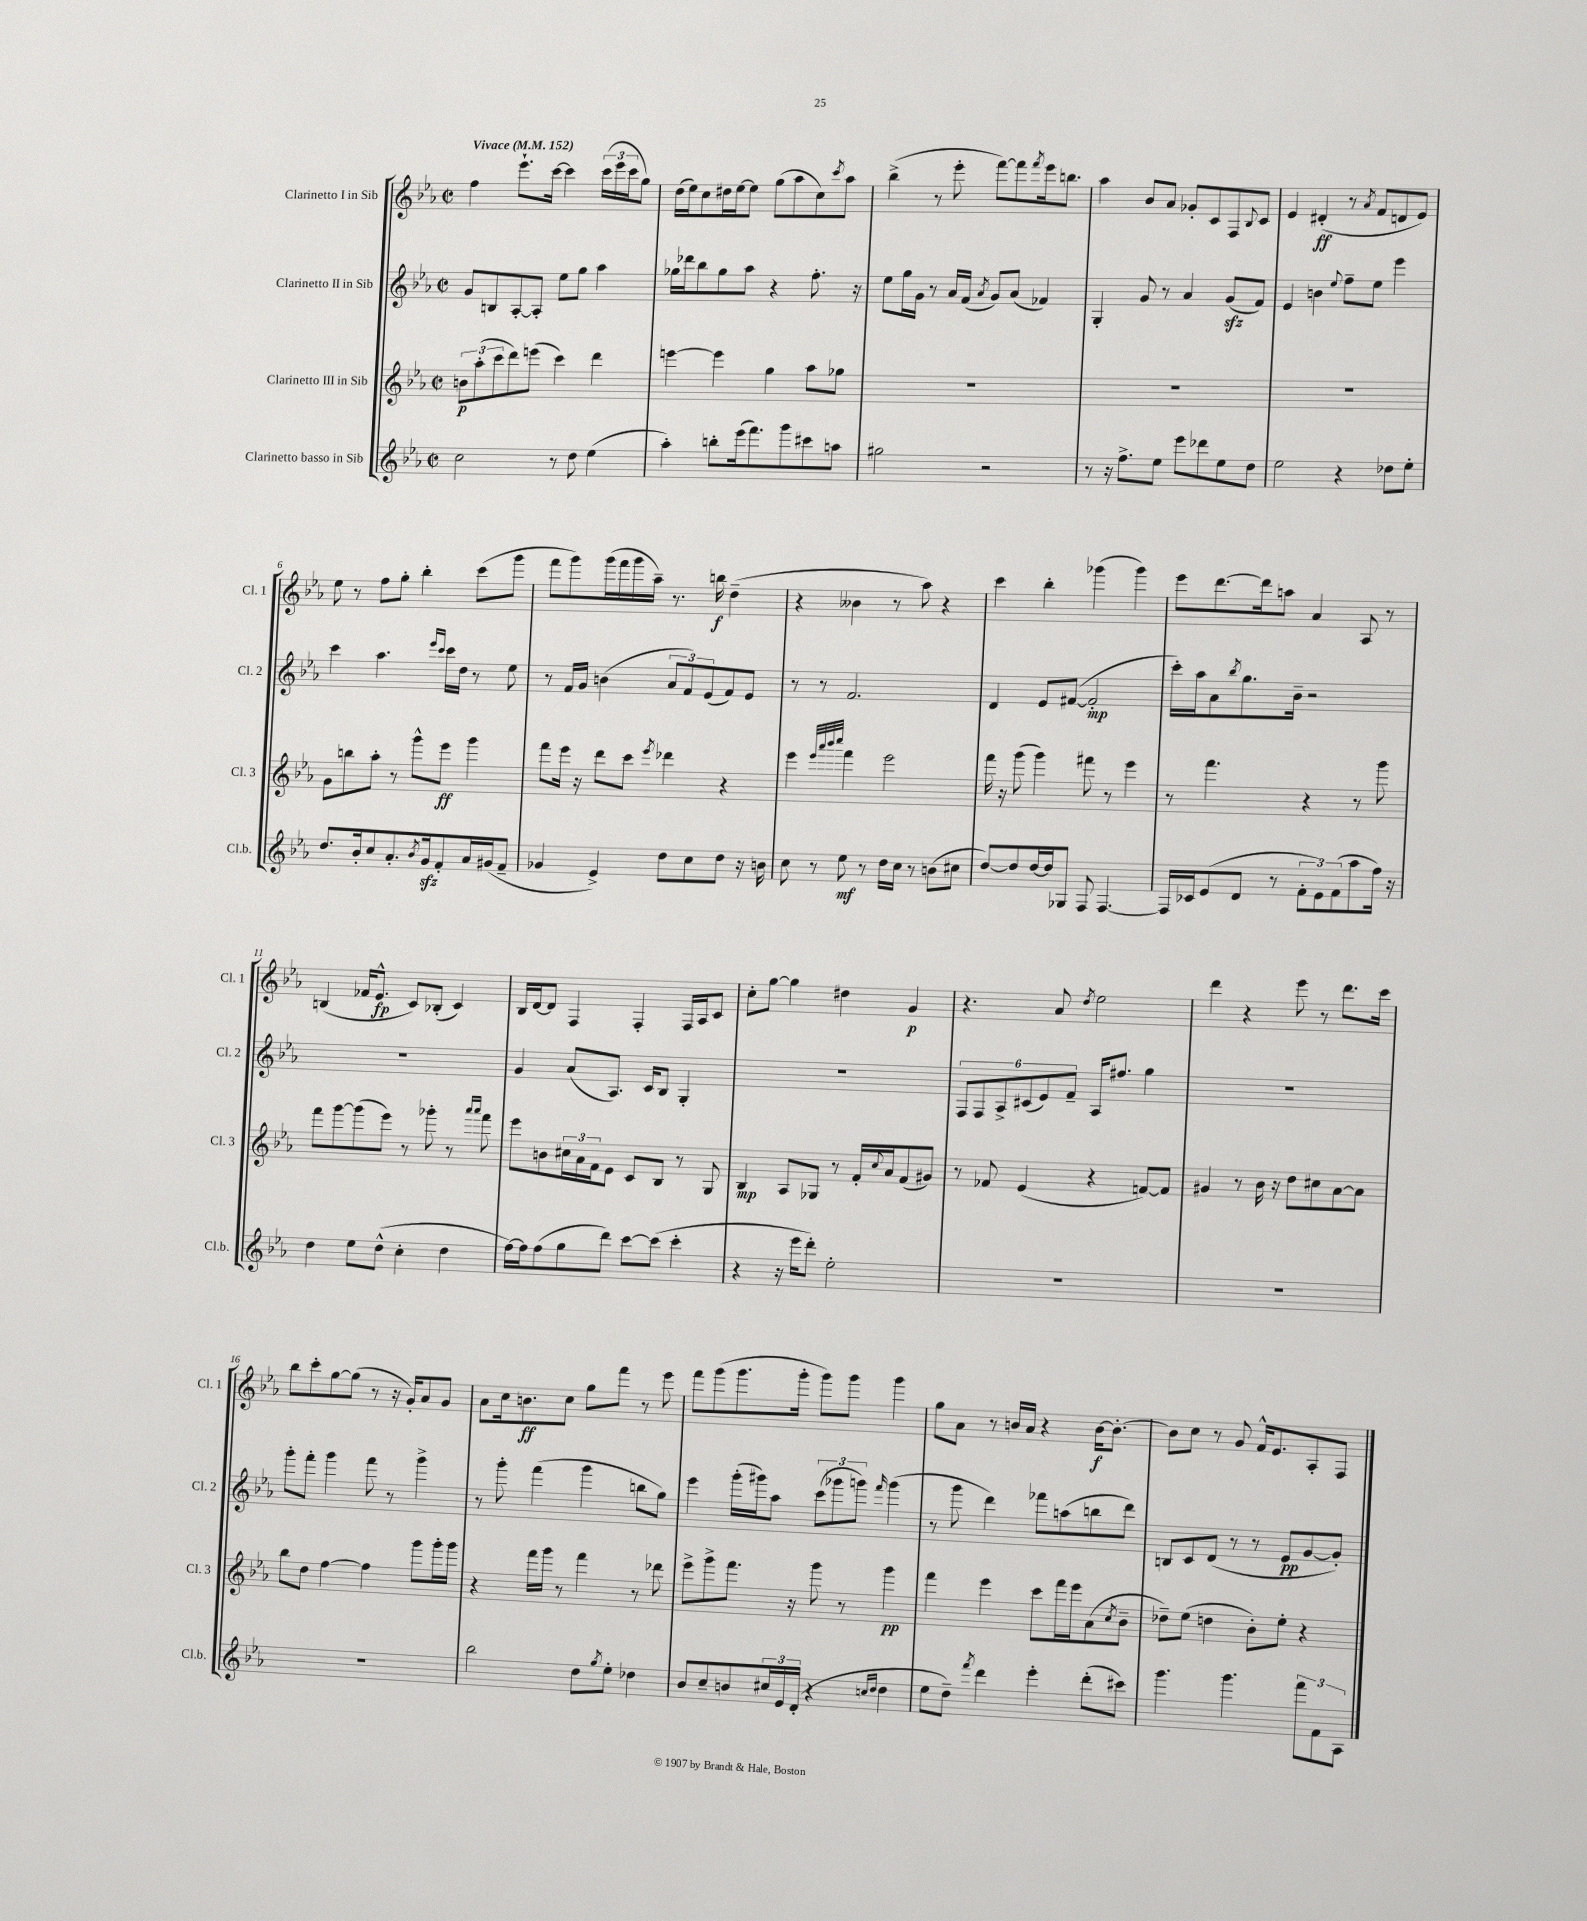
<<
\new StaffGroup <<
\new Staff = "s0" \with { instrumentName = "Clarinetto I in Sib" shortInstrumentName = "Cl. 1" } {
    \clef treble \key ees \major \defaultTimeSignature \time 2/2 \tempo "Vivace" 4 = 152
    f''4 ees'''8.-! c'''16~ c'''4 \tuplet 3/2 { c'''16( ees'''16 c'''16 } g''8) |
    d''16( ees''16) c''8 dis''16 ees''16~ ees''8 g''8( aes''8 c''8) \acciaccatura { c'''8 } aes''8 |
    bes''4->( r8 ees'''8-. f'''8~) f'''8 \acciaccatura { f'''8 } ees'''16 b''8. |
    aes''4 bes'8 aes'8 ges'8-. c'8 f8 \appoggiatura { bes8 } c'8 |
    ees'4 dis'4-.\ff( r8 \acciaccatura { aes'8 } f'8 d'8 ees'8) |
    ees''8 r8 f''8 g''8-. bes''4-. c'''8( g'''8 |
    f'''8 g'''8) g'''16( f'''16 g'''16 aes''16--) r8. b''16\f d''4--( |
    r4 beses'4 r8 aes''8) r4 |
    c'''4 bes''4-. ges'''4( ges'''4) |
    ees'''8 d'''8.~ d'''16 a''8 aes'4 aes8 r8 |
    b4( fes'16 ees'8.-^\fp c'8) bes8-.( c'4) |
    bes16 d'16~ d'8 f4 f4-. f16 aes16 c'8 |
    c''8-. g''8~ g''4 dis''4 g'4\p |
    r4. aes'8 \acciaccatura { d''8 } ees''2 |
    d'''4 r4 ees'''8 r8 d'''8. c'''16 |
    bes''8 c'''8-. g''8~ g''8( r8 r16 g'16-.) aes'8 g'8 |
    aes'8 c''16 b'8.\ff c''8 g''8 f'''8 r8 ees'''8 |
    f'''8 g'''8( g'''8. g'''16-. g'''8) g'''8 g'''4 |
    g''8 aes'8 r8 b'16 aes'16 r4 b'16~\f b'8.~-. |
    b'8 c''8 r8 g'8 f'16-^ ees'8. aes8-. f8 \bar "|." |
}
\new Staff = "s1" \with { instrumentName = "Clarinetto II in Sib" shortInstrumentName = "Cl. 2" } {
    \clef treble \key ees \major \defaultTimeSignature \time 2/2
    g'8 b8 aes8~-. aes8-. ees''8 g''8 aes''4 |
    ges''16 des'''16 bes''8 ges''8 aes''8 r4 f''8.-. r16 |
    ees''8 g''16 g'16 r8 aes'16 f'16( \acciaccatura { aes'8 } g'8) aes'8( fes'4) |
    g4-. g'8 r8 aes'4 g'8\sfz( f'8) |
    ees'4 b'4 \appoggiatura { ees''8 } f''8-- ees''8 ees'''4 |
    c'''4 aes''4. \grace { ees'''16 c'''16 } c'''16 d''16 r8 ees''8 |
    r8 f'16 g'16 b'4( \tuplet 3/2 { aes'8 f'8) ees'8( } f'8) ees'8 |
    r8 r8 f'2. |
    d'4 ees'8 fis'8~( fis'2-.\mp |
    c'''16-.) aes''16 aes'8 \acciaccatura { bes''8 } g''8. bes'16-- r2 |
    R1 |
    g'4 aes'8( aes8.) c'16 bes8 g4-. |
    R1 |
    \tuplet 6/4 { f8 f8 aes8-> cis'8( ees'8) f'8-- } aes16 fis''8. g''4 |
    R1 |
    g'''8-. f'''8-. g'''4 f'''8 r8 g'''4-> |
    r8 g'''8-. f'''4( g'''4 b''8 g''8) |
    ees'''4 g'''16-.( gis'''16) aes''8 \tuplet 3/2 { c'''8( ges'''8 g'''8) } \grace { f'''16 } g'''4( |
    r8 g'''8 d'''4) fes'''8 a''8( b''8 d'''8) |
    b8 c'8 d'8( r8 r8 ees'8\pp g'8~ g'8-.) \bar "|." |
}
\new Staff = "s2" \with { instrumentName = "Clarinetto III in Sib" shortInstrumentName = "Cl. 3" } {
    \clef treble \key ees \major \defaultTimeSignature \time 2/2
    \tuplet 3/2 { b'8\p aes''8-.( c'''8 } d'''8) e'''8( c'''4) d'''4 |
    e'''4~ e'''4 g''4 aes''8 ges''8 |
    R1 |
    R1 |
    R1 |
    g'8 b''8 aes''8-. r8 g'''8-^ ees'''8\ff g'''4 |
    f'''8 ees'''16 r16 d'''8 c'''8 \acciaccatura { ees'''8 } des'''4 r4 |
    ees'''4 \grace { ees'''32 aes'''32 bes'''32 c''''32 } f'''4 ees'''2 |
    f'''16 r16 g'''8( g'''4) fis'''8 r8 ees'''4 |
    r8 f'''4. r4 r8 g'''8 |
    f'''8 g'''8~ g'''8( ees'''8) r8 ges'''8-. r8 \grace { aes'''16 aes'''16 } f'''8 |
    ees'''8 b'8 \tuplet 3/2 { cis''16 aes'16 f'16 } ees'8 c'8 bes8 r8 g8 |
    bes4\mp aes8 ges8 r8 f'16-. \appoggiatura { c''8 } aes'16 f'8( gis'8) |
    r8 fes'8 ees'4( r4 f'8~) f'8 |
    gis'4 r8 bes'16 r16 d''8 cis''8 aes'8~ aes'8 |
    bes''8 d''8 f''4~ f''4 g'''8 g'''16-. g'''16 |
    r4 f'''16 g'''16 r8 f'''4 r8 des'''8 |
    ees'''8-> g'''8-> f'''8. r16 g'''8 r8 g'''4\pp |
    f'''4 ees'''4 c'''8 f'''16 ees'''16 aes'8( \acciaccatura { c''8 } bes'8-- |
    des''8--) ees''8( d''4 bes'8-.) ees''8-. r4 \bar "|." |
}
\new Staff = "s3" \with { instrumentName = "Clarinetto basso in Sib" shortInstrumentName = "Cl.b." } {
    \clef treble \key ees \major \defaultTimeSignature \time 2/2
    c''2 r8 d''8 ees''4( |
    aes''4-.) b''8-. ees'''16( f'''8.) g'''8 cis'''8 a''8 |
    gis''2 r2 |
    r8 r16 f''8.-> ees''8 ees'''8 des'''8 ees''8 d''8 |
    ees''2 r4 des''8 ees''8-. |
    d''8. bes'16-. c''8 aes'8.-. \acciaccatura { bes'8 } g'16\sfz f'8-. aes'16 gis'16( f'8-- |
    ges'4 ees'4->) d''8 c''8 d''8 r16 b'16 |
    c''8 r8 ees''8\mf r8 d''16 c''16 r8 b'8( cis''8 |
    d''8~) d''8 d''16~ d''16 ges8 f8 f4.~ |
    f16 ces'16 ees'8( d'8 r8 \tuplet 3/2 { f'8-. ees'8) f'8( } aes''8 f''16) r16 |
    d''4 ees''8 d''8-^( c''4-. d''4 |
    f''16~) f''16 f''8( g''8 d'''8) c'''8~ c'''8( c'''4-. |
    r4 r16 ees'''16 d'''8-.) ees''2-. |
    R1 |
    R1 |
    R1 |
    bes''2 d''8 \acciaccatura { g''8 } ees''8-. des''4 |
    bes'8 c''8-- b'8 \tuplet 3/2 { cis''16 ees'16 d'16-.( } r4 \grace { c''16 d''16 } d''4 |
    ees''8 d''8--) \acciaccatura { f'''8 } d'''4 ees'''4-. d'''8-.( cis'''8) |
    g'''4. g'''4. \tuplet 3/2 { f'''8 f'8 aes8 } \bar "|." |
}
>>
>>
